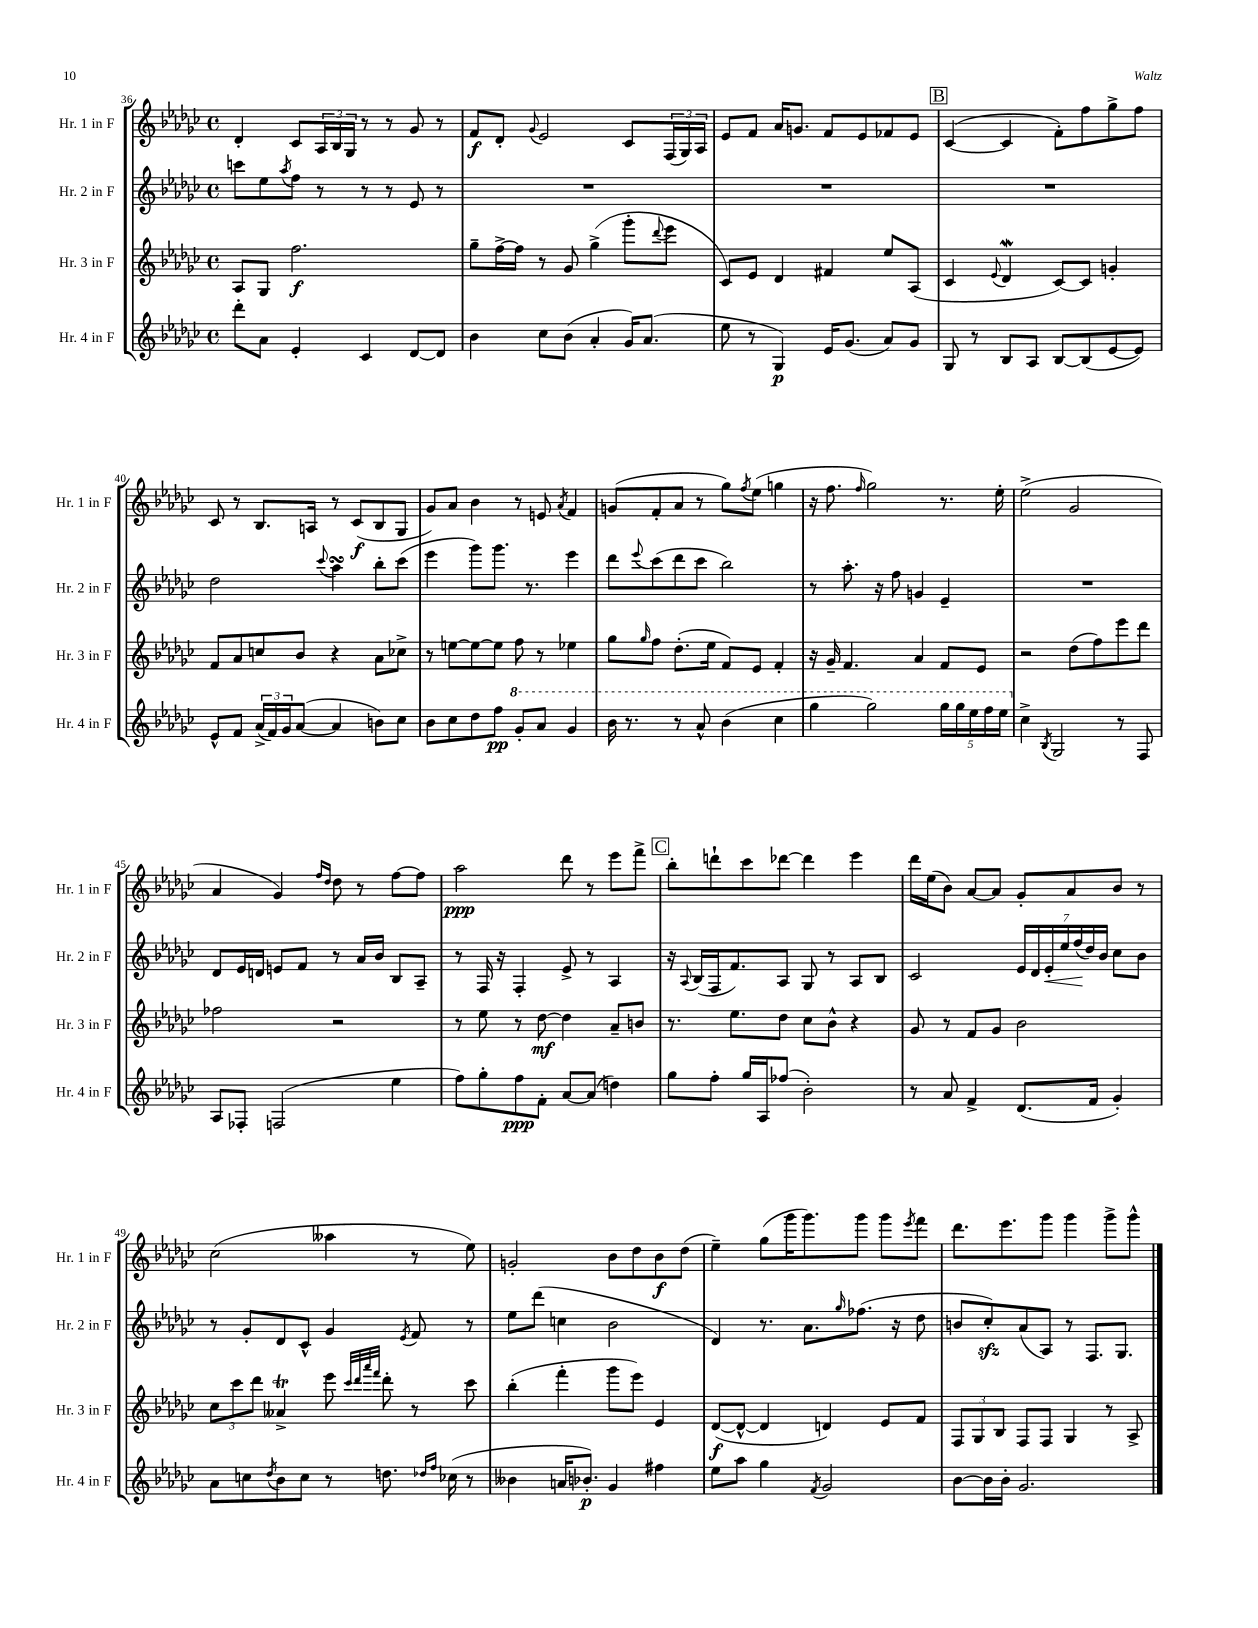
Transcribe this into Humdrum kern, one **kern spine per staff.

**kern	**dynam	**kern	**dynam	**kern	**dynam	**kern	**dynam
*part4	*part4	*part3	*part3	*part2	*part2	*part1	*part1
*staff4	*staff4	*staff3	*staff3	*staff2	*staff2	*staff1	*staff1
*I"Hr. 4 in F	*	*I"Hr. 3 in F	*	*I"Hr. 2 in F	*	*I"Hr. 1 in F	*
*I'Hr. 4 in F	*	*I'Hr. 3 in F	*	*I'Hr. 2 in F	*	*I'Hr. 1 in F	*
*clefG2	*	*clefG2	*	*clefG2	*	*clefG2	*
*k[b-e-a-d-g-c-]	*	*k[b-e-a-d-g-c-]	*	*k[b-e-a-d-g-c-]	*	*k[b-e-a-d-g-c-]	*
*M4/4	*	*M4/4	*	*M4/4	*	*M4/4	*
*met(c)	*	*met(c)	*	*met(c)	*	*met(c)	*
=36	=36	=36	=36	=36	=36	=36	=36
8ddd-'\L	.	8A-/L	.	8cccn\L	.	4d-'/	.
8a-\J	.	8G-/J	.	8ee-\	.	.	.
.	.	.	.	8qaa-/	.	.	.
4e-'/	.	2.ff\	f	8ff\J	.	8c-/L	.
.	.	.	.	8r	.	24A-/L	.
.	.	.	.	.	.	24B-/	.
.	.	.	.	.	.	24G-/JJ	.
4c-/	.	.	.	8r	.	8r	.
.	.	.	.	8r	.	8r	.
[8d-/L	.	.	.	8e-/	.	8g-/	.
8d-/J]	.	.	.	8r	.	8r	.
=37	=37	=37	=37	=37	=37	=37	=37
4b-\	.	8gg-~\L	.	1r	.	8f/L	f
.	.	[16ff^\L	.	.	.	8d-'/J	.
.	.	16ff\JJ]	.	.	.	.	.
.	.	.	.	.	.	8qqg-/	.
8cc-\L	.	8r	.	.	.	2e-/	.
(8b-\J	.	8g-/	.	.	.	.	.
4a-'/	.	(4gg-^\	.	.	.	.	.
16g-/KL)	.	8ggg-'\L	.	.	.	8c-/L	.
(8.a-/J	.	.	.	.	.	.	.
.	.	8qqddd-/	.	.	.	.	.
.	.	8eee-\J	.	.	.	(24F/L	.
.	.	.	.	.	.	24G-/)	.
.	.	.	.	.	.	24A-/JJ	.
=38	=38	=38	=38	=38	=38	=38	=38
8ee-\	.	8c-/L)	.	1r	.	8e-/L	.
8r	.	8e-/J	.	.	.	8f/J	.
4G-/)	p	4d-/	.	.	.	16a-/KL	.
.	.	.	.	.	.	8.gn/J	.
16e-/KL	.	4f#X/	.	.	.	8f/L	.
(8.g-/J	.	.	.	.	.	.	.
.	.	.	.	.	.	8e-/	.
8a-/L)	.	8ee-/L	.	.	.	8f-X/	.
8g-/J	.	(8A-/J	.	.	.	8e-/J	.
!!LO:REH:place=s1:t=B
=39	=39	=39	=39	=39	=39	=39	=39
8G-/	.	4c-/	.	1r	.	([4c-/	.
8r	.	.	.	.	.	.	.
.	.	8qqe-/	.	.	.	.	.
8B-/L	.	4d-W/	.	.	.	4c-/]	.
8A-/J	.	.	.	.	.	.	.
[8B-/L	.	[8c-/L)	.	.	.	8f'\L)	.
(8B-/]	.	8c-/J]	.	.	.	8ff\	.
[8e-/	.	4gn'/	.	.	.	8gg-^\	.
8e-/J])	.	.	.	.	.	8ff\J	.
!!LO:LB:g=z
=40	=40	=40	=40	=40	=40	=40	=40
8e-^^/L	.	8f/L	.	2dd-\	.	8c-/	.
8f/J	.	8a-/	.	.	.	8r	.
(24a-^/LL	.	8ccn/	.	.	.	8.B-/L	.
24f/)	.	.	.	.	.	.	.
24g-/J	.	.	.	.	.	.	.
([8a-/J	.	8b-/J	.	.	.	.	.
.	.	.	.	.	.	16An/Jk	.
.	.	.	.	8qqccc-/	.	.	.
4a-/]	.	4r	.	4aa-sSSS\	.	8r	.
.	.	.	.	.	.	(8c-/L	f
8bn\L)	.	8a-\L	.	8bb-'\L	.	8B-/	.
8cc-\J	.	8cc-X^\J	.	(8ccc-\J	.	8G-/J	.
=41	=41	=41	=41	=41	=41	=41	=41
8b-\L	.	8r	.	4eee-\	.	8g-/L)	.
8cc-\	.	[8een\L	.	.	.	8a-/J	.
8dd-\	.	8ee\_	.	8ggg-\L)	.	4b-\	.
8ff\J	pp	8ee\J]	.	8.ggg-\J	.	.	.
*8va	*	*	*	*	*	*	*
8gg-'/L	.	8ff\	.	.	.	8r	.
.	.	.	.	8.r	.	.	.
8aa-/J	.	8r	.	.	.	8en/	.
.	.	.	.	.	.	8qa-/	.
4gg-/	.	4ee-X\	.	4eee-\	.	4f/	.
=42	=42	=42	=42	=42	=42	=42	=42
16bb-\	.	8gg-\L	.	8ddd-\L	.	(8gn/L	.
8.r	.	.	.	.	.	.	.
.	.	16qqgg-/	.	8qqeee-/	.	.	.
.	.	8ff\J	.	(8ccc-\	.	8f'/	.
8r	.	(8.dd-'\L	.	8ddd-\	.	8a-/J	.
8aa-^^/	.	.	.	8ccc-\J	.	8r	.
.	.	16ee-\Jk	.	.	.	.	.
(4bb-\	.	8f/L)	.	2bb-\)	.	8gg-\L)	.
.	.	.	.	.	.	8qff/	.
.	.	8e-/J	.	.	.	(8ee-\J	.
4ccc-\	.	4f'/	.	.	.	4ggn\	.
=43	=43	=43	=43	=43	=43	=43	=43
4ggg-\	.	16r	.	8r	.	16r	.
.	.	16g-~/	.	.	.	8.ff\	.
.	.	4.f/	.	8.aa-'\	.	.	.
.	.	.	.	.	.	16qqff/	.
2ggg-\)	.	.	.	.	.	2gg-\)	.
.	.	.	.	16r	.	.	.
.	.	.	.	8ff\	.	.	.
.	.	4a-/	.	4gn/	.	.	.
20ggg-\LL	.	8f/L	.	4e-~/	.	8.r	.
20ggg-\	.	.	.	.	.	.	.
20eee-\	.	.	.	.	.	.	.
.	.	8e-/J	.	.	.	.	.
20fff\	.	.	.	.	.	.	.
.	.	.	.	.	.	16ee-'\	.
20eee-\JJ	.	.	.	.	.	.	.
=44	=44	=44	=44	=44	=44	=44	=44
*X8va	*	*	*	*	*	*	*
4cc-^\	.	2r	.	1r	.	(2ee-^\	.
8qB-/	.	.	.	.	.	.	.
2G-/	.	.	.	.	.	.	.
.	.	(8dd-\L	.	.	.	2g-/	.
.	.	8ff\)	.	.	.	.	.
8r	.	8eee-\	.	.	.	.	.
8F/	.	8ddd-\J	.	.	.	.	.
!!LO:LB:g=z
=45	=45	=45	=45	=45	=45	=45	=45
8A-/L	.	2ff-X\	.	8d-/L	.	4a-/	.
8F-X'/J	.	.	.	16e-/L	.	.	.
.	.	.	.	16dn/JJ	.	.	.
(2Fn/	.	.	.	8en/L	.	4g-/)	.
.	.	.	.	8f/J	.	.	.
.	.	.	.	.	.	16qqff/LL	.
.	.	.	.	.	.	16qqdd-/JJ	.
.	.	2r	.	8r	.	8dd-\	.
.	.	.	.	16a-/LL	.	8r	.
.	.	.	.	16b-/JJ	.	.	.
4ee-\	.	.	.	8B-/L	.	[8ff\L	.
.	.	.	.	8A-~/J	.	8ff\J]	.
=46	=46	=46	=46	=46	=46	=46	=46
8ff\L)	.	8r	.	8r	.	2aa-\	ppp
8gg-'\	.	8ee-\	.	16F/	.	.	.
.	.	.	.	16r	.	.	.
8ff\	ppp	8r	.	4F'/	.	.	.
8f'\J	.	[8dd-\	mf	.	.	.	.
[8a-/L	.	4dd-\]	.	8e-^/	.	8ddd-\	.
(8a-/J]	.	.	.	8r	.	8r	.
4ddn\)	.	8a-~/L	.	4A-/	.	8eee-\L	.
.	.	8bn/J	.	.	.	8fff^\J	.
!!LO:REH:place=s1:t=C
=47	=47	=47	=47	=47	=47	=47	=47
8gg-\L	.	8.r	.	16r	.	8bb-'\L	.
.	.	.	.	8qqA-/	.	.	.
.	.	.	.	(16B-/LL	.	.	.
8ff'\J	.	.	.	16F/J	.	8dddn`\	.
.	.	8.ee-\L	.	8.f/)	.	.	.
16gg-/LL	.	.	.	.	.	8ccc-\	.
16A-/J	.	.	.	.	.	.	.
(8ff-X/J	.	8dd-\J	.	8A-/J	.	[8ddd-X\J	.
2b-'\)	.	8cc-\L	.	8G-/	.	4ddd-\]	.
.	.	8b-^^\J	.	8r	.	.	.
.	.	4r	.	8A-/L	.	4eee-\	.
.	.	.	.	8B-/J	.	.	.
=48	=48	=48	=48	=48	=48	=48	=48
8r	.	8g-/	.	2c-/	.	16ddd-\LL	.
.	.	.	.	.	.	(16ee-\J	.
8a-/	.	8r	.	.	.	8b-\J)	.
4f^/	.	8f/L	.	.	.	[8a-/L	.
.	.	8g-/J	.	.	.	8a-/J]	.
(8.d-/L	.	2b-\	.	28e-/LL	.	8g-'/L	.
.	.	.	.	28d-/	.	.	.
!	!	!	!	!	!LO:HP:b	!	!
.	.	.	.	28e-'/	<	.	.
.	.	.	.	28ee-/	.	.	.
.	.	.	.	.	.	8a-/	.
.	.	.	.	(28ff/	.	.	.
.	.	.	.	28dd-/)	[	.	.
16f/Jk	.	.	.	.	.	.	.
.	.	.	.	28b-/JJ	.	.	.
4g-'/)	.	.	.	8cc-\L	.	8b-/J	.
.	.	.	.	8b-\J	.	8r	.
!!LO:LB:g=z
=49	=49	=49	=49	=49	=49	=49	=49
8a-\L	.	12cc-\L	.	8r	.	(2cc-\	.
.	.	12ccc-\	.	.	.	.	.
8ccn\	.	.	.	8g-'/L	.	.	.
.	.	12ddd-\J	.	.	.	.	.
8qdd-/	.	.	.	.	.	.	.
8b-\	.	4a--XT^/	.	8d-/	.	.	.
8cc\J	.	.	.	8c-^^/J	.	.	.
8r	.	8eee-\	.	4g-/	.	4aa--X\	.
.	.	32qqccc-/LLL	.	.	.	.	.
.	.	32qqddd-/	.	.	.	.	.
.	.	32qqaaa-/	.	.	.	.	.
.	.	32qqfff/JJJ	.	.	.	.	.
8.ddn\	.	8ddd-'\	.	.	.	.	.
.	.	.	.	8qe-/	.	.	.
.	.	8r	.	8f/	.	8r	.
16qqdd-X/LL	.	.	.	.	.	.	.
16qqff/JJ	.	.	.	.	.	.	.
(16cc-X\	.	.	.	.	.	.	.
8r	.	8ccc-\	.	8r	.	8ee-\)	.
=50	=50	=50	=50	=50	=50	=50	=50
4b--X\	.	(4bb-'\	.	8ee-\L	.	2gn'/	.
.	.	.	.	(8ddd-\J	.	.	.
16an/KL	.	4fff'\	.	4ccn\	.	.	.
8.b-X'/J)	p	.	.	.	.	.	.
4g-/	.	8ggg-\L	.	2b-\	.	8b-\L	.
.	.	8eee-\J)	.	.	.	8dd-\	.
4ff#X\	.	4e-/	.	.	.	8b-\	f
.	.	.	.	.	.	(8dd-\J	.
=51	=51	=51	=51	=51	=51	=51	=51
8ee-\L	.	([8d-/L	f	4d-/)	.	4ee-~\)	.
8aa-\J	.	8d-^^/J_	.	.	.	.	.
4gg-\	.	4d-/]	.	8.r	.	(8gg-\L	.
.	.	.	.	.	.	16ggg-\K	.
.	.	.	.	8.a-\L	.	8.ggg-\)	.
8qf/	.	.	.	.	.	.	.
2g-/	.	4dn/)	.	.	.	.	.
.	.	.	.	16qqgg-/	.	.	.
.	.	.	.	(8.ff-X\J	.	8ggg-\J	.
.	.	8e-/L	.	.	.	8ggg-\L	.
.	.	.	.	16r	.	.	.
.	.	.	.	.	.	8qeee-/	.
.	.	8f/J	.	8dd-\	.	8fff\J	.
=52	=52	=52	=52	=52	=52	=52	=52
[8b-\L	.	12F/L	.	8bn/L	.	8.ddd-\L	.
.	.	12G-/	.	.	.	.	.
16b-\L]	.	.	.	8cc-zz'/)	.	.	.
.	.	12B-/J	.	.	.	.	.
16b-'\JJ	.	.	.	.	.	8.eee-\	.
2.g-/	.	8F/L	.	(8a-/	.	.	.
.	.	8F/J	.	8A-/J)	.	8ggg-\J	.
.	.	4G-/	.	8r	.	4ggg-\	.
.	.	.	.	8.F/L	.	.	.
.	.	8r	.	.	.	8ggg-^\L	.
.	.	.	.	8.G-/J	.	.	.
.	.	8A-^/	.	.	.	8ggg-^^\J	.
==	==	==	==	==	==	==	==
*-	*-	*-	*-	*-	*-	*-	*-
